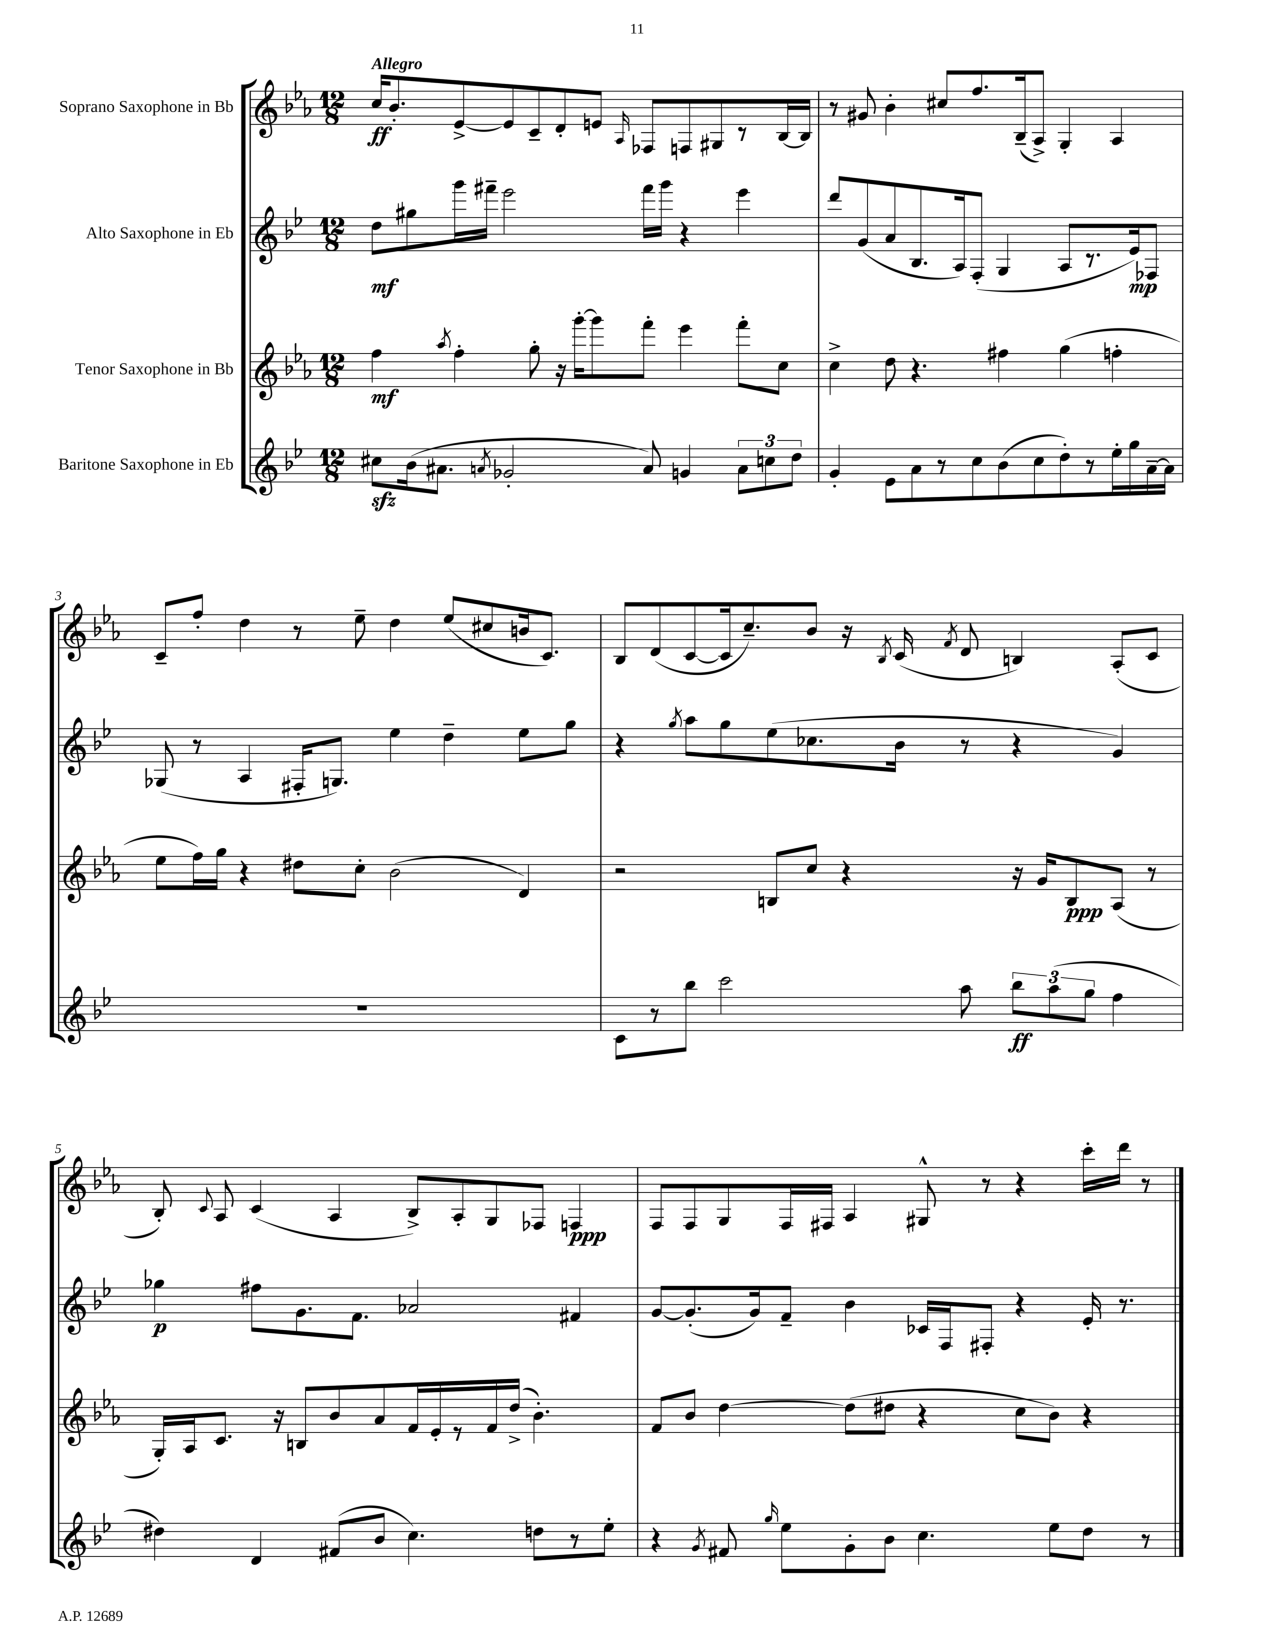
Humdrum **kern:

**kern	**kern	**kern	**kern
*staff4	*staff3	*staff2	*staff1
*clefG2	*clefG2	*clefG2	*clefG2
*k[b-e-]	*k[b-e-a-]	*k[b-e-]	*k[b-e-a-]
*M12/8	*M12/8	*M12/8	*M12/8
8cc#	4ff	8dd	16cc
.	.	.	8.b-'
(16b-	.	8gg#	.
8.a#	.	.	.
.	8qaa-	.	.
.	4ff'	16ggg	[8e-^
.	.	16fff#~	.
8qa	.	.	.
2g-'	.	2eee-	8e-]
.	8gg'	.	8c~
.	16r	.	8d'
.	[16ggg'	.	.
.	8ggg]	.	8e
.	.	.	16qqA-
8a)	8fff'	16fff#	8F-
.	.	16ggg	.
4g	4eee-	4r	8F
.	.	.	8G#
12a	8fff'	4eee-	8r
12cc	.	.	.
.	8cc	.	[16B-
12dd	.	.	.
.	.	.	16B-]
=	=	=	=
4g'	4cc^	8ddd	8r
.	.	(8g	8g#
8e-	8dd	8a	4b-'
8a	4.r	8.B-	.
8r	.	.	8cc#
.	.	16A)	.
8cc	.	(8F'	8.ff
(8b-	4ff#	4G	.
.	.	.	(16B-~
8cc	.	.	8A-^)
8dd')	(4gg	8A	4G'
8r	.	8.r	.
16ee-'	4ff'	.	4A-
16gg	.	16e-)	.
[16a~	.	8F-	.
16a]	.	.	.
=	=	=	=
1.r	8ee-	(8G-	8c~
.	16ff)	8r	8ff'
.	16gg	.	.
.	4r	4A	4dd
.	8dd#	16F#'	8r
.	.	8.G)	.
.	8cc'	.	8ee-~
.	(2b-	4ee-	4dd
.	.	4dd~	(8ee-
.	.	.	8cc#
.	4d)	8ee-	16b
.	.	.	8.c)
.	.	8gg	.
=	=	=	=
8c	2r	4r	8B-
8r	.	.	(8d
.	.	8qgg	.
8bb-	.	8aa	[8c
2ccc	.	8gg	16c]
.	.	.	8.cc~)
.	8B	(8ee-	.
.	8cc	8.cc-	8b-
.	4r	.	16r
.	.	.	8qB-
.	.	16b-	(16c
.	.	.	8qf
8aa	.	8r	8d
12bb-	16r	4r	4B)
.	16g	.	.
(12aa	.	.	.
.	8B	.	.
12gg	.	.	.
4ff	(8A-	4g)	(8A-'
.	8r	.	8c
=	=	=	=
4dd#)	16G')	4gg-	8B-')
.	16A-	.	.
.	.	.	8qqc
.	8.c	.	8A-
4d	.	8ff#	(4c
.	16r	.	.
.	8B	8.g	.
(8f#	8b-	.	4A-
.	.	8.f	.
8b-	8a-	.	.
4.cc)	16f	2a-	8B-^)
.	16e-'	.	.
.	8r	.	8A-'
.	16f	.	8G
.	(16dd^	.	.
8dd	4.b-')	.	8F-
8r	.	4f#	4F
8ee-'	.	.	.
=	=	=	=
4r	8f	[8g	8F
.	8b-	(8.g']	8F
8qg	.	.	.
8f#	[4dd	.	8G
.	.	16g)	.
16qqgg	.	.	.
8ee-	.	8f~	16F
.	.	.	16F#
8g'	(8dd]	4b-	4A-
8b-	8dd#	.	.
4.cc	4r	16c-	8G#^^
.	.	16F	.
.	.	8F#'	8r
.	8cc	4r	4r
8ee-	8b-)	.	.
8dd	4r	16e-'	16ccc'
.	.	8.r	16ddd
8r	.	.	8r
==	==	==	==
*-	*-	*-	*-
